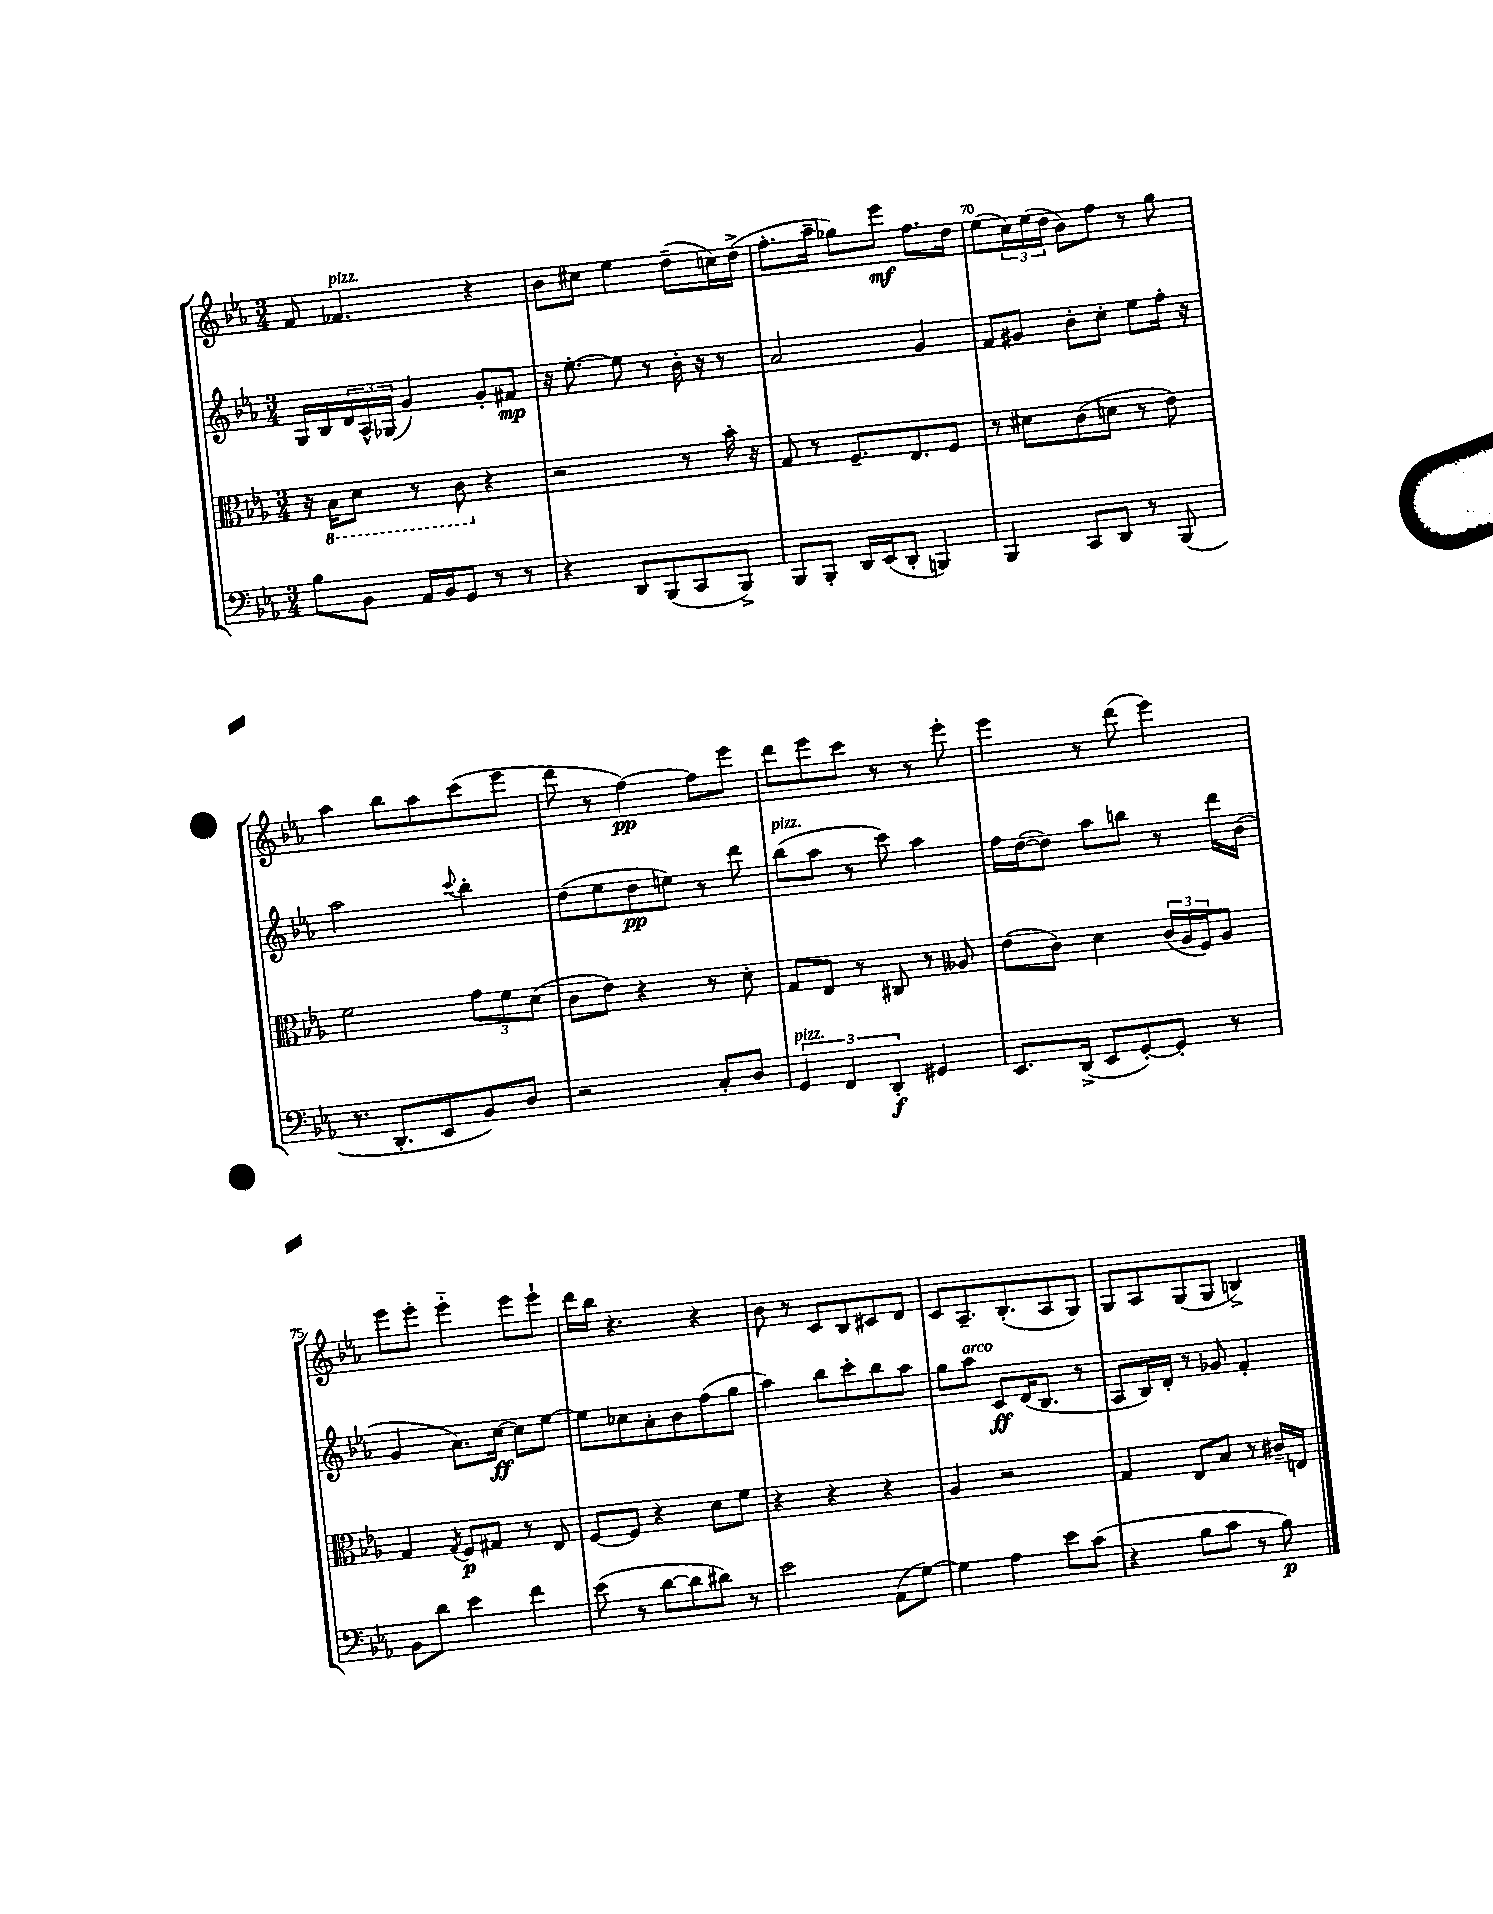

**kern	**dynam	**kern	**dynam	**kern	**dynam	**kern	**dynam
*part4	*part4	*part3	*part3	*part2	*part2	*part1	*part1
*staff4	*staff4	*staff3	*staff3	*staff2	*staff2	*staff1	*staff1
*clefF4	*	*clefC3	*	*clefG2	*	*clefG2	*
*k[b-e-a-]	*	*k[b-e-a-]	*	*k[b-e-a-]	*	*k[b-e-a-]	*
*M3/4	*	*M3/4	*	*M3/4	*	*M3/4	*
=67	=67	=67	=67	=67	=67	=67	=67
8B-\L	.	16r	.	16G/LL	.	8f/	.
*	*	*8ba	*	*	*	*	*
.	.	16BB-\KL	.	16B-/	.	.	.
!	!	!	!	!	!	!LO:TX:a:i:t=pizz.	!
8BB-\J	.	8D\J	.	24d/	.	4.f-X/	.
.	.	.	.	24A-^^/	.	.	.
.	.	.	.	(24G-X/JJ	.	.	.
16AA-/LL	.	8r	.	4g/)	.	.	.
16BB-/J	.	.	.	.	.	.	.
8GG/J	.	8C\	.	.	.	.	.
*	*	*X8ba	*	*	*	*	*
8r	.	4r	.	8g'/L	.	4r	.
8r	.	.	.	8f#X/J	mp	.	.
=68	=68	=68	=68	=68	=68	=68	=68
4r	.	2r	.	16r	.	8b-\L	.
.	.	.	.	[8.ee-'\	.	.	.
.	.	.	.	.	.	8cc#X\J	.
8DD/L	.	.	.	8ee-\]	.	4ee-\	.
(8BBB-/	.	.	.	8r	.	.	.
8CC/	.	8r	.	16b-'\	.	(8dd~\L	.
.	.	.	.	16r	.	.	.
8BBB-^/J)	.	16b-'\	.	8r	.	16ccn\L)	.
.	.	16r	.	.	.	(16dd^\JJ	.
=69	=69	=69	=69	=69	=69	=69	=69
8BBB-/L	.	8G/	.	2a-/	.	8.ff'\L	.
8BBB-'/J	.	8r	.	.	.	.	.
.	.	.	.	.	.	16aa-~\Jk	.
16DD/LL	.	8.F~/L	.	.	.	8gg-X\L)	.
(16EE-/J	.	.	.	.	.	.	.
8DD'/J	.	.	.	.	.	8eee-\J	mf
.	.	8.E-/	.	.	.	.	.
4BBBn/)	.	.	.	4g/	.	8.ff\L	.
.	.	8F/J	.	.	.	.	.
.	.	.	.	.	.	16dd\Jk	.
=70	=70	=70	=70	=70	=70	=70	=70
4BBB-/	.	8r	.	8f/L	.	(8ee-\L	.
.	.	8d#X\L	.	8g#X/J	.	24cc\L)	.
.	.	.	.	.	.	(24ee-\	.
.	.	.	.	.	.	24dd\JJ	.
8CC/L	.	(8c\	.	8b-'\L	.	8b-\L)	.
8DD/J	.	8dn\J	.	8cc'\J	.	8ff\J	.
8r	.	8r	.	8ee-\L	.	8r	.
(8BBB-/	.	8e-\)	.	16ff'\Jk	.	8gg\	.
.	.	.	.	16r	.	.	.
!!LO:LB:g=z
=71	=71	=71	=71	=71	=71	=71	=71
8.r	.	2f\	.	2aa-\	.	4aa-\	.
8.DD'/L	.	.	.	.	.	.	.
.	.	.	.	.	.	8bb-\L	.
8EE-/	.	.	.	.	.	8aa-\	.
.	.	.	.	8qqccc/	.	.	.
8BB-/)	.	12g\L	.	4bb-'\	.	(8ccc\	.
.	.	12f\	.	.	.	.	.
8D/J	.	.	.	.	.	8eee-\J	.
.	.	(12d\J	.	.	.	.	.
=72	=72	=72	=72	=72	=72	=72	=72
2r	.	8c\L	.	(8dd\L	.	8ddd\	.
.	.	8e-\J)	.	8ee-\	.	8r	.
.	.	4r	.	8dd\	pp	[4ff\)	pp
.	.	.	.	8een\J)	.	.	.
8C'/L	.	8r	.	8r	.	8ff\L]	.
8D/J	.	8d'\	.	8ddd\	.	8eee-\J	.
=73	=73	=73	=73	=73	=73	=73	=73
!	!	!	!	!LO:TX:a:i:t=pizz.	!	!	!
!LO:TX:a:i:t=pizz.	!	!	!	!	!	!	!
6GG/	.	8G/L	.	(8bb-\L	.	8ddd\L	.
.	.	8E-/J	.	8aa-\J	.	8eee-\	.
6FF/	.	.	.	.	.	.	.
.	.	8r	.	8r	.	8ccc\J	.
6DD'/	f	.	.	.	.	.	.
.	.	8C#X/	.	8ccc\)	.	8r	.
4GG#X/	.	8r	.	4aa-\	.	8r	.
.	.	8A--X/	.	.	.	8eee-'\	.
=74	=74	=74	=74	=74	=74	=74	=74
8.EE-/L	.	(8e-\L	.	16ff\LL	.	4eee-\	.
.	.	.	.	([16dd\J	.	.	.
.	.	8c\J)	.	8dd\J])	.	.	.
(16DD^/Jk	.	.	.	.	.	.	.
8EE-/L	.	4d\	.	8aa-\L	.	8r	.
[8GG'/)	.	.	.	8bbn\J	.	(8ddd\	.
8GG'/J]	.	(24c/LL	.	8r	.	4eee-\)	.
.	.	24A-/	.	.	.	.	.
.	.	24F/J)	.	.	.	.	.
8r	.	8A-/J	.	16ddd\LL	.	.	.
.	.	.	.	(16b-\JJ	.	.	.
!!LO:LB:g=z
=75	=75	=75	=75	=75	=75	=75	=75
8BB-\L	.	4G/	.	4g/	.	8eee-\L	.
8d\J	.	.	.	.	.	8eee-'\J	.
.	.	8qG/	.	.	.	.	.
4e-\	.	8F/L	p	8.a-\L)	.	4eee-\	.
.	.	8G#X/J	.	.	.	.	.
.	.	.	.	[16cc\Jk	ff	.	.
4f\	.	8r	.	8cc\L]	.	8eee-\L	.
.	.	8E-/	.	[8ee-\J	.	8eee-`\J	.
=76	=76	=76	=76	=76	=76	=76	=76
(8e-\	.	[8F/L	.	8ee-\L]	.	16ddd\LL	.
.	.	.	.	.	.	16bb-\JJ	.
8r	.	8F/J]	.	8cc-X\	.	4.r	.
[8d\L	.	4r	.	8a-'\	.	.	.
8d\]	.	.	.	8b-\	.	.	.
8d#X\J)	.	8d\L	.	(8ff\	.	4r	.
8r	.	8f\J	.	8gg\J	.	.	.
=77	=77	=77	=77	=77	=77	=77	=77
2e-\	.	4r	.	4aa-\)	.	8b-\	.
.	.	.	.	.	.	8r	.
.	.	4r	.	8bb-\L	.	8c/L	.
.	.	.	.	8ccc'\	.	8B-/	.
(8AA-\L	.	4r	.	8bb-\	.	8c#X/	.
[8G\J)	.	.	.	8aa-\J	.	8d/J	.
=78	=78	=78	=78	=78	=78	=78	=78
4G\]	.	4A-/	.	8gg\L	.	8c/L	.
!	!	!	!	!LO:TX:a:i:t=arco	!	!	!
.	.	.	.	8aa-\J	.	8.A-~/	.
4A-\	.	2r	.	8c/L	ff	.	.
.	.	.	.	.	.	(8.B-'/	.
.	.	.	.	(16d/K	.	.	.
.	.	.	.	8.B-/J	.	.	.
8e-\L	.	.	.	.	.	8A-/	.
(8c\J	.	.	.	8r	.	8G/J)	.
=79	=79	=79	=79	=79	=79	=79	=79
4r	.	4G/	.	8A-/L	.	8G/L	.
.	.	.	.	16B-/L)	.	8A-/	.
.	.	.	.	16d'/JJ	.	.	.
8B-\L	.	8E-/L	.	8r	.	(8G/	.
8c\J	.	8B-/J	.	8g-X/	.	8G/J	.
8r	.	8r	.	4f'/	.	4Bn^/)	.
8B-\)	p	16c#X~/LL	.	.	.	.	.
.	.	16En/JJ	.	.	.	.	.
==	==	==	==	==	==	==	==
*-	*-	*-	*-	*-	*-	*-	*-
